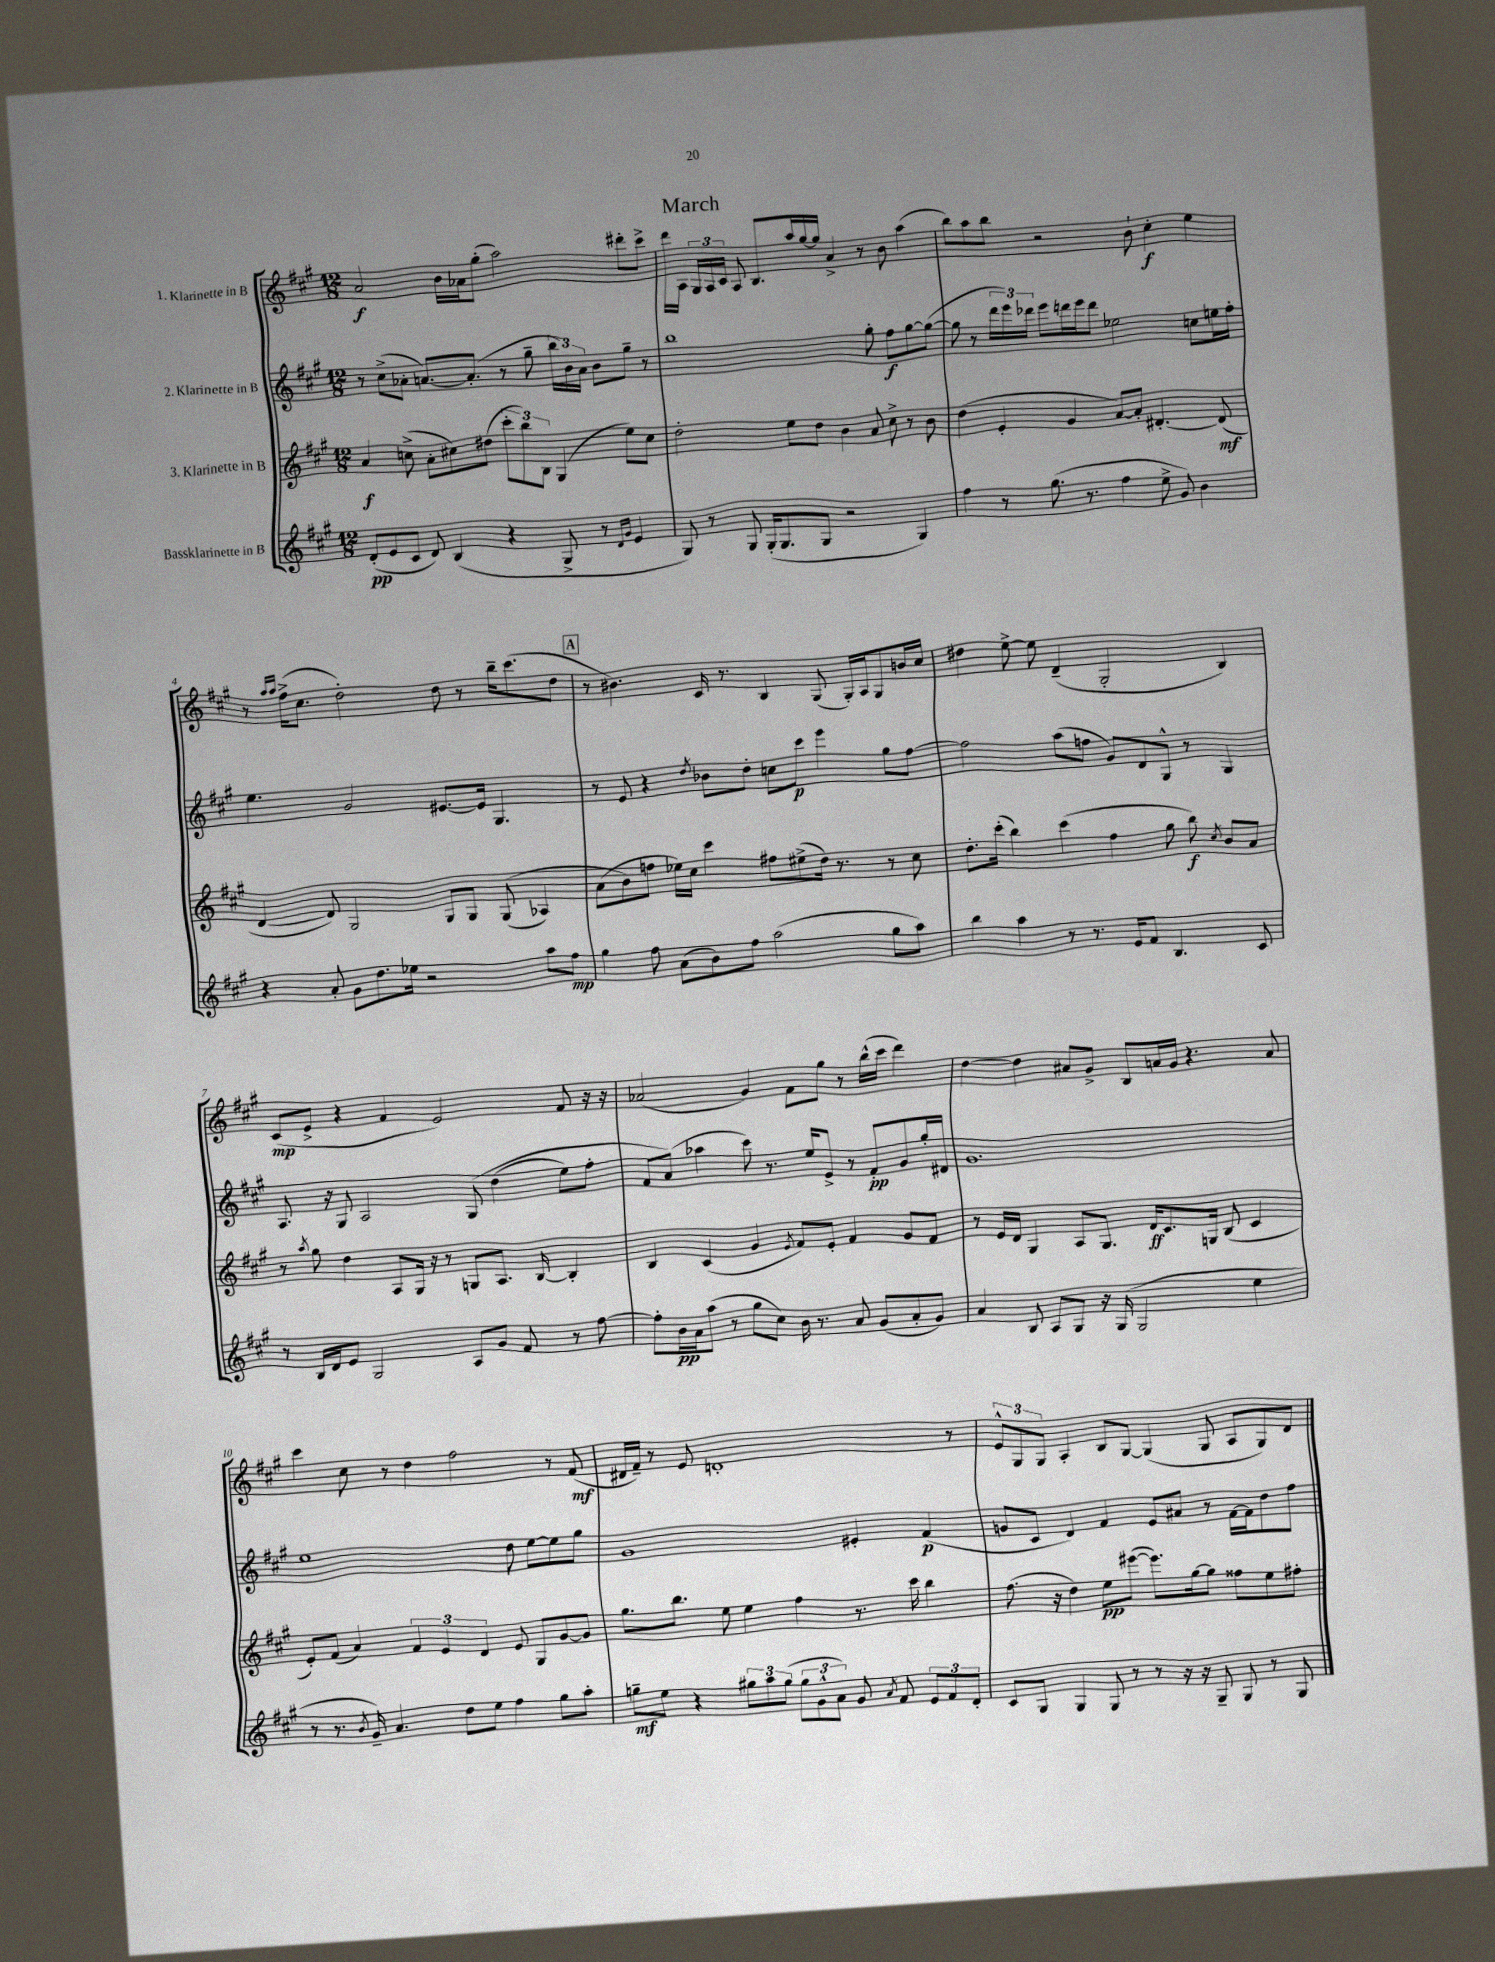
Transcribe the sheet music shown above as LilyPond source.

\header { title = "March" }
<<
\new StaffGroup <<
\new Staff = "s0" \with { instrumentName = "1. Klarinette in B" } {
    \clef treble \key a \major \numericTimeSignature \time 12/8
    \autoBeamOff a'2\f b'16[ aes'16 gis''8]-.( a''2) dis'''8[-. cis'''8]-> |
    d'''16[ a16] \tuplet 3/2 { gis16[ a16 cis'16] } a8 b8.[ a''16 gis''16~ gis''16] a'4-> r8 b'8 a''4( |
    b''8[) a''8 b''8] r2 b'8-! cis''4-.\f e''4 |
    r8 \grace { a''16[ a''16] } fis''16[->( cis''8.] d''2-.) d''8 r8 b''16[-- cis'''8.( d''8] |
    \mark \markup { \box "A" } r8 bis'4.) cis'16 r8. b4 gis8( gis16[-.) a16 gis8 b'16 cis''16] |
    dis''4 e''8~-> e''8 d'4--( gis2-. b4) |
    cis'8[\mp( e'8]-> r4 fis'4 e'2) fis'8 r16 r16 |
    aes'2( gis'4) fis'8[ gis''8] r8 b''16[-^( cis'''16] d'''4) |
    d''4~ d''4 ais'8[ gis'8]-> b8[ a'16 gis'16] r4. a'8 |
    cis'''4 cis''8 r8 d''4 fis''2 r8 fis'8\mf( |
    dis'16[ fis'16]--) r8 e'8 d'1-. r8 |
    \tuplet 3/2 { e'8[-^ gis8 gis8] } a4-. b8[ gis8]~ gis4( gis8 a8[ gis8) d'8] \bar "|." |
}
\new Staff = "s1" \with { instrumentName = "2. Klarinette in B" } {
    \clef treble \key a \major \numericTimeSignature \time 12/8
    \autoBeamOff r8 cis''8[->( aes'8]-. a'8.[~) a'8.]-.( r8 gis''8-- \tuplet 3/2 { b''16[ b'16) a'16] } b'8[ gis''8]-- r8 |
    b''1 gis''8-. fis''8[\f gis''8~ gis''8]~( |
    gis''8 r8 \tuplet 3/2 { d'''16[ e'''16) des'''16] } e'''8[ d'''16 e'''16 d'''8] ees''2 c''8[ e''16 fis''16]-. |
    e''4. gis'2 eis'8.[~ eis'16] gis4. |
    \mark \markup { \box "A" } r8 e'8 r4 \acciaccatura { d''8 } bes'8[ d''8]-. c''8[ cis'''8]\p e'''4 gis''8[ fis''8]~ |
    fis''2 a''8[( f''8] gis'8[) d'8 gis8]-^ r8 gis4 |
    a8. r16 gis8 a2 gis8\( d''4( e''8[) fis''8]-. |
    fis'8[ a'8](\) aes''4 cis'''8) r8. e''16[ e'8]-> r8 fis'8[-.\pp gis'8 gis''16-. dis'16] |
    gis'1. |
    e''1 d''8 e''8[~ e''8 gis''8] |
    gis'1 eis'4-. fis'4\p( |
    g'8[ cis'8] d'4) fis'4 e'8[ ais'8] r8 fis'16[~ fis'16 d''8 fis''8] \bar "|." |
}
\new Staff = "s2" \with { instrumentName = "3. Klarinette in B" } {
    \clef treble \key a \major \numericTimeSignature \time 12/8
    \autoBeamOff a'4\f c''8->( a'8[-. cis''8) dis''8]( \tuplet 3/2 { cis'''8[-. b''8) b8] } gis4( e''8[) cis''8] |
    d''2-. e''8[ d''8] b'4 a'8 cis''8-> r8 b'8 |
    d''4( e'4-. gis'4 a'8[~) a'8]-. dis'4.~-. dis'8\mf( |
    d'4~ d'8) gis2 gis8[ gis8] gis8(\( aes4) |
    \mark \markup { \box "A" } a'8[( b'8\) f''8] ees''16[) cis''16] cis'''4 fis''8[ eis''8->( d''16]) r8. r8 cis''8 |
    d''8.[-. cis'''16]-.( b''4) cis'''4( fis''4 gis''8 b''8\f) \acciaccatura { cis''8 } b'8[ a'8] |
    r8 \acciaccatura { a''8 } gis''8 d''4 a8[ gis16] r16 r8 g8[ a8.] b16~ b4-. |
    b4 cis'4( gis'4 \acciaccatura { e'8 } fis'8[) e'8]-. fis'4 gis'8[ fis'8] |
    r8 e'16[ d'16] gis4 a8[ gis8.] d'16[\ff cis'8. g16] b8( cis'4 |
    e'8[-.) fis'8]( a'4) \tuplet 3/2 { fis'4 e'4 d'4 } e'8 gis8[ gis'8~ gis'8] |
    gis''8.[ b''8.] e''8 e''4 fis''4 r8. cis'''16 b''4 |
    fis''8.( r16 d''4) e''8[\pp eis'''8]~( eis'''8.[) gis''16~ gis''8] fisis''8[ e''8 fis''8]-. \bar "|." |
}
\new Staff = "s3" \with { instrumentName = "Bassklarinette in B" } {
    \clef treble \key a \major \numericTimeSignature \time 12/8
    \autoBeamOff d'8[-.\pp( e'8 cis'8] d'8) b4( r4 gis8-> r8 \grace { d'16[ gis'16] } e'4 |
    gis8) r8 gis8 gis16[-.( gis8. gis8] r2 gis4) |
    fis''4 r8 gis''8.( r8. fis''4 e''8-> gis'8) b'4 |
    r4 a'8-. gis'8[ d''8. ees''16] r2 a''8[ fis''8]\mp |
    \mark \markup { \box "A" } gis''4 fis''8 a'8[( b'8) fis''8] a''2( gis''8[ a''8]) |
    b''4 a''4 r8 r8. e'16[ fis'8] b4. cis'8 |
    r8 b16[ d'16 e'8] gis2 a8[ gis'8] fis'8 r8 fis''8~ |
    fis''8[-. b'16\pp a'16 a''8]( r8 gis''8[ cis''8]) b'16 r8. a'8 gis'8[( a'8-. gis'8]) |
    a'4 b8 a8[ gis8] r16 gis16( gis2 e''4 |
    r8 r8. \acciaccatura { b'8 } gis'16--) a'4. d''8[ e''8] fis''4 gis''8[ a''8]-. |
    g''8[--\mf e''8] r4 \tuplet 3/2 { gis''8[ a''8 gis''8]( } \tuplet 3/2 { gis''8[ gis'8-^ a'8]) } gis'8 \acciaccatura { a'8 } fis'8 \tuplet 3/2 { e'8[ fis'8 d'8]-. } |
    cis'8[ gis8] gis4 gis8 r8 r8 r16 r16 gis8-- gis8 r8 gis8 \bar "|." |
}
>>
>>
